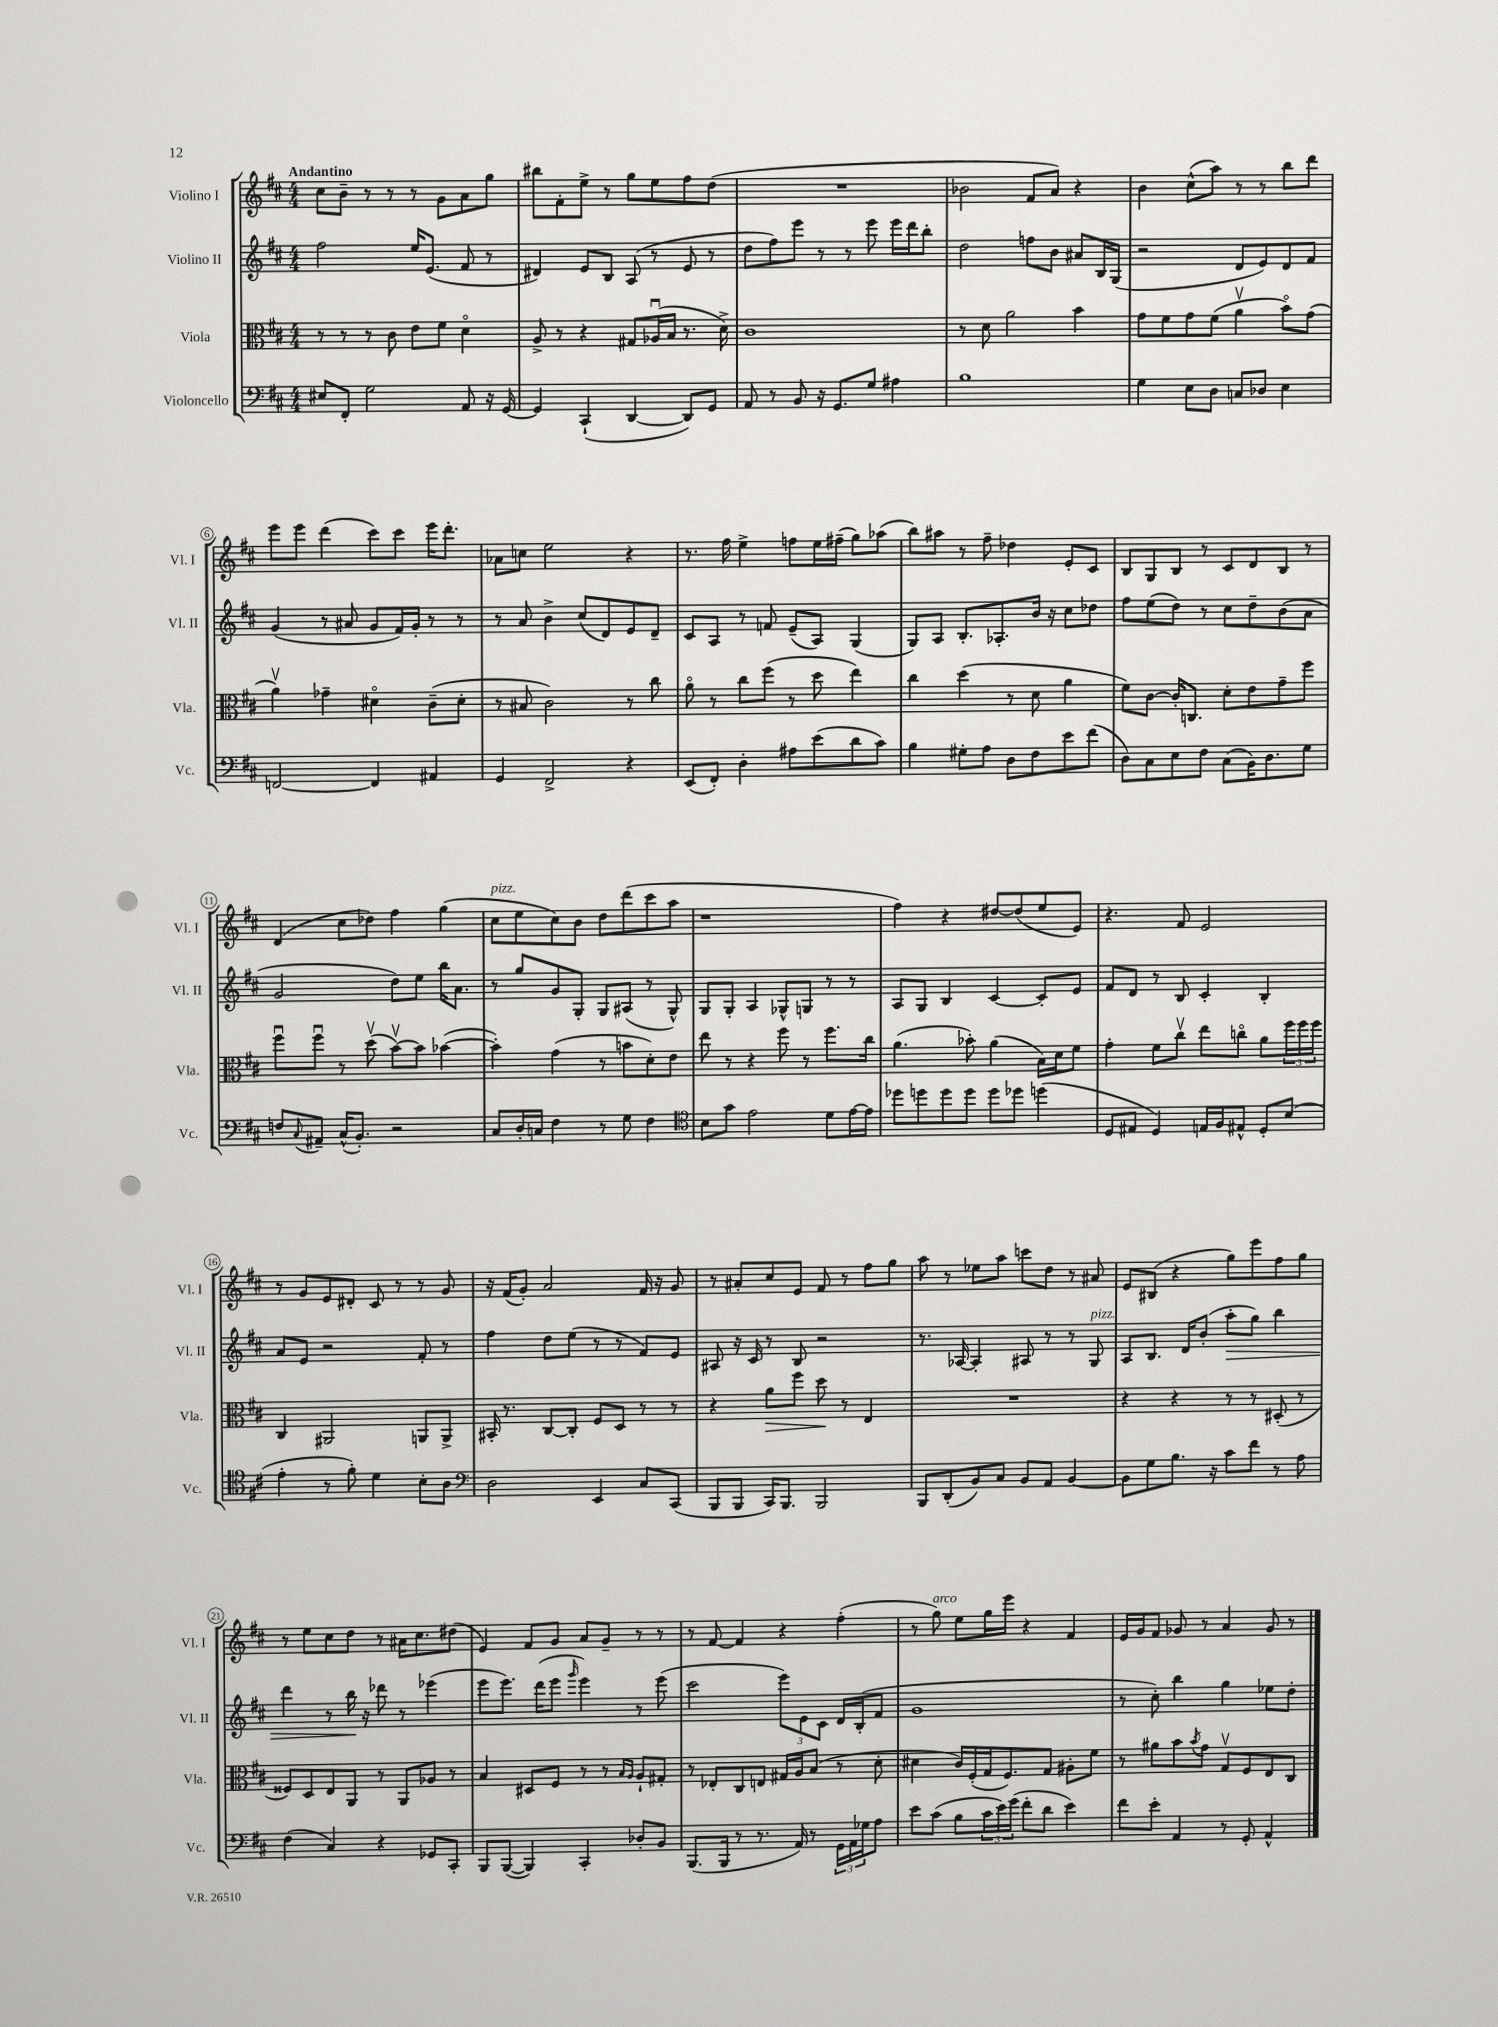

**kern	**kern	**kern	**kern
*staff4	*staff3	*staff2	*staff1
*clefF4	*clefC3	*clefG2	*clefG2
*k[f#c#]	*k[f#c#]	*k[f#c#]	*k[f#c#]
*M4/4	*M4/4	*M4/4	*M4/4
8E#/L	8r	2ff#\	8cc#\L
8FF#'/J	8r	.	8b~\J
2G\	8r	.	8r
.	8c#\	.	8r
.	8e\L	16ee/LK	8r
.	.	(8.e/J	.
.	8f#\J	.	8g\L
8AA/	4do\	8f#/	8a\
16r	.	8r	8gg\J
[16GG/	.	.	.
=	=	=	=
4GG/]	8A^/	4d#/)	8bb#\L
.	8r	.	8f#'\
(4CC#`/	4r	8e/L	8ee^\J
.	.	8B/J	8r
[4DD/	8G#/L	(8A/	8gg\L
.	(16A-u/L	8r	8ee\
.	16B/JJ	.	.
8DD/]L)	8.r	8e/	8ff#\
8GG/J	.	8r	(8dd\J
.	16d^\)	.	.
=	=	=	=
8AA/	1c#	8dd\L	1r
8r	.	8ff#\)	.
8BB/	.	8eee\J	.
16r	.	8r	.
8.GG/L	.	.	.
.	.	8r	.
8G/J	.	8eee\	.
4A#\	.	16eee\LL	.
.	.	16ddd\J	.
.	.	8bb'\J	.
=	=	=	=
1B	8r	2dd\	2b-\
.	8d\	.	.
.	2a\	.	.
.	.	8ff\L	8f#/L
.	.	8b\J	8a/J)
.	4b\	8a#/L	4r
.	.	16B/L	.
.	.	(16G/JJ	.
=	=	=	=
4G\	8g\L	2r	4b\
.	8f#\	.	.
8E\L	8g\	.	(8cc#^^\L
8D\J	(8f#\J	.	8aa\J)
8C/L	4av\	8d/L	8r
8D-/J	.	8e/)	8r
4E\	8bo\L)	8d/	8bb\L
.	(8g\J	8f#/J	8ddd\J
=	=	=	=
[2FF/	4av\)	(4g/	8eee\L
.	.	.	8eee\J
.	4g-~\	8r	(4ddd\
.	.	8a#/	.
4FF/]	4d#o\	8g/L	8ccc#\L)
.	.	16f#/L)	8ccc#\J
.	.	16g'/JJ	.
4AA#/	(8c#~\L	8r	16eee\LK
.	.	.	8.ddd'\J
.	8d#'\J	8r	.
=	=	=	=
4GG/	8r	8r	8a-\L
.	8B#/	8a/	8cc\J
2FF#^/	2c#\)	4b^\	2ee\
.	.	(8cc#/L	.
.	.	8d/)	.
4r	8r	8e/	4r
.	8cc#\	8d~/J	.
=	=	=	=
(8EE/L	8ao\	8c#/L	8.r
8FF#'/J)	8r	8A/J	.
.	.	.	16ff#\
4D'\	8cc#\L	8r	4ee^\
.	(8ff#\J	8f/	.
8A#\L	8r	(8e~/L	8ff\L
(8e\	8dd\	8A/J)	16ee\L
.	.	.	(16ff#~\JJ
8d\	4ee\)	(4G/	8gg\L)
8c#\J)	.	.	(8aa-\J
=	=	=	=
4B\	4cc#\	8G/L)	8bb\L)
.	.	8A/J	8aa#\J
8G#'\L	(4dd\	8.B'/L	8r
8A\J	.	.	8ff#~\
.	.	8.A-'/	.
8D\L	8r	.	4dd-\
8F#\	8d\	16b/Jk	.
.	.	16r	.
8e\	4a\	8cc#\L	8e'/L
(8f#\J	.	8dd-\J	8c#/J
=	=	=	=
8D\L)	8f#\L)	8ff#\L	8B/L
8C#\	[8c#\J	(8ee\	8G/
8E\	16c#'/]LK	8dd\J)	8B/J
.	8.C/J	.	.
8F#\J	.	8r	8r
(8C#\L	8d'\L	8cc#\L	8c#/L
16BB\K)	8e\	8dd~\	8d/
8.D\	.	.	.
.	8g~\	(8b\	8B/J
8G\J	8ff#\J	8a\J	8r
=	=	=	=
8F/L	8ff#u\L	2g/	(4d/
8qqC#/	.	.	.
8AA#~/J	8ff#u\J	.	.
(16C#^^/LK	8r	.	8cc#\L
8.BB'/J)	.	.	.
.	(8ddv\	.	8dd-\J)
2r	[8bv\L)	8dd\L)	4ff#\
.	8b\]J	8ee\J	.
.	([4b-\	16bb\LK	(4gg\
.	.	8.a\J	.
=	=	=	=
8C#/L	4b-'\])	8r	8cc#\L
16D'/L	.	8gg/L	8ee\
16C/JJ	.	.	.
4F#\	(4g\	8g/	8cc#\)
.	.	8G'/J	8b\J
8r	8r	8G/L	8dd\L
8G\	8b\L	(8A#/J	(8ddd\
4F#\	8d'\)	8r	8ccc#\
.	8e\J	8G^^/)	8aa\J
=	=	=	=
*clefC4	*	*	*
8B\L	8ee\	8G/L	1r
8g\J	8r	8G'/J	.
2e\	4r	4A/	.
.	8ff#\	8G-^^/L	.
.	8r	8G/J	.
8d\L	8.ff#\L	8r	.
[16e\L	.	8r	.
16e\]JJ	16cc#\Jk	.	.
=	=	=	=
8dd-\L	(4.a\	8A/L	4ff#\)
8dd\	.	8G/J	.
8dd\	.	4B/	4r
8dd\J	8b-'\)	.	.
8dd\L	(4a\	[4c#/	[8dd#/L
8dd-\J	.	.	(8dd#/]
(4dd\	16B\LL)	8c#'/]L	8ee/
.	16d\J	.	.
.	8f#\J	8e/J	8e/J)
=	=	=	=
8D/L	4g'\	8f#/L	4.r
8E#/J	.	8d/J	.
4D/)	8f#\L	8r	.
.	8cc#v\J	8B/	8f#/
16E/LL	8ee\L	4c#'/	2e/
16F#/J	.	.	.
8E#^^/J	8cco\J	.	.
8D'/L	8a\L	4B'/	.
(8B/J	24ff#\L	.	.
.	24ff#\	.	.
.	24ff#\JJ	.	.
=	=	=	=
4e'\	4C#/	8a/L	8r
.	.	8e/J	8g/L
8r	2AA#/	2r	8e/
8f#'\)	.	.	8d#'/J
4d\	.	.	8c#/
.	.	.	8r
8B'\L	8AA/L	8f#'/	8r
8A\J	8AA^/J	8r	8g/
=	=	=	=
*clefF4	*	*	*
2D\	16BB#'/	4ff#\	16r
.	8.r	.	(16f#/LK
.	.	.	8g'/J)
.	[8C#/L	8dd\L	2a/
.	8C#'/]J	(8ee\J	.
4EE/	8F#/L	8r	.
.	8D/J	8r	.
8C#/L	8r	8f#/L)	16f#/
.	.	.	16r
(8CC#/J	8r	8e/J	8g/
=	=	=	=
8BBB/L	4r	8A#/	8r
8BBB/J	.	16r	8a#'/L
.	.	16c#/	.
16CC#/LK)	8a\L	8r	8cc#/
8.BBB/J	.	.	.
.	8ff#\J	8B/	8e/J
2BBB/	8dd\	2r	8f#/
.	8r	.	8r
.	4E/	.	8ff#\L
.	.	.	8gg\J
=	=	=	=
8BBB/L	1r	8.r	8aa\
(8DD'/	.	.	8r
.	.	[16A-/	.
8BB/)	.	4A-'/]	8ee-\L
8C#/J	.	.	8aa\J
8BB/L	.	8A#/	8ccc\L
8AA/J	.	8r	8dd\J
[4BB/	.	8r	8r
.	.	8G/	8a#/
=	=	=	=
8BB\]L	4r	8A/L	8e/L
8G\	.	8.B/J	(8B#/J
8.B\J	4r	.	4r
.	.	16d/LK	.
.	.	(8b'/J	.
16r	.	.	.
8c#\L	8r	8aa'\L	8gg\L)
8f#\J	8r	8gg\J)	8eee\
8r	(8D#'/	4bb\	8ff#\
8A\	8r	.	8gg\J
=	=	=	=
(4F#\	8F##/L)	4ddd\	8r
.	8D/	.	8ee\L
4C#/)	8E/	8r	8cc#\
.	8AA/J	16bb\	8dd\J
.	.	16r	.
4r	8r	8ddd-\	8r
.	8AA/L	8r	16a#\LK
.	.	.	8.cc#\
8GG-/L	8A-/J	(4eee-\	.
8CC#'/J	8r	.	(8dd#\J
=	=	=	=
8BBB/L	4B/	8eee\L	4e/)
([8BBB/J	.	8.eee\J)	.
4BBB/])	8D#/L	.	8f#/L
.	.	(16ddd\LK	.
.	8F#/J	8eee\J	8g/J
.	.	16qqggg/	.
4CC#'/	8r	4eee\)	8a/L
.	8r	.	8g~/J
.	16qqB/LL	.	.
.	16qqA/JJ	.	.
8D-'/L	8A`/L	8r	8r
8BB/J	8G#'/J	(8eee\	8r
=	=	=	=
(8.BBB/L	8r	2ccc#\	8r
.	8E-'/L	.	[8f#/
16BBB/Jk	.	.	.
8r	8C#/	.	4f#/]
8.r	8E/J	.	.
.	16G#/LL	12eee\L)	4r
16AA/)	16A/J	.	.
.	.	12e\	.
8r	(8B/J	.	.
.	.	12c#\J	.
24GG\LL	8r	16d/LL	(4ff#'\
24AA\	.	.	.
.	.	(16B'/J	.
24G-\J	.	.	.
8A\J	8d'\	8f#/J	.
=	=	=	=
8e\L	4d#\	1g	8r
(8c#\J	.	.	8gg\)
8B\L	16c#/LL)	.	8ee\L
.	(16F#'/	.	.
24c#\L	16G/J	.	16gg\L
24e\)	.	.	.
.	8.F#/)	.	16eee\JJ
(24g\JJ	.	.	.
8f#'\L	.	.	4r
8d\J	8G/J	.	.
4e\)	8A#'\L	.	4f#/
.	8f#\J	.	.
=	=	=	=
8f#\L	8r	8r	16e/LL
.	.	.	16g/J
8e'\J	8a#\L	8cc#'\)	8f#/J
4AA/	8b\	4bb\	8g-/
.	8qb/	.	.
.	8g\J	.	8r
8r	8Gv/L	4gg\	4a/
8GG'/	8F#/	.	.
4AA^^/	8E/	8ee-\L	8g-/
.	8C#/J	8dd'\J	8r
==	==	==	==
*-	*-	*-	*-
